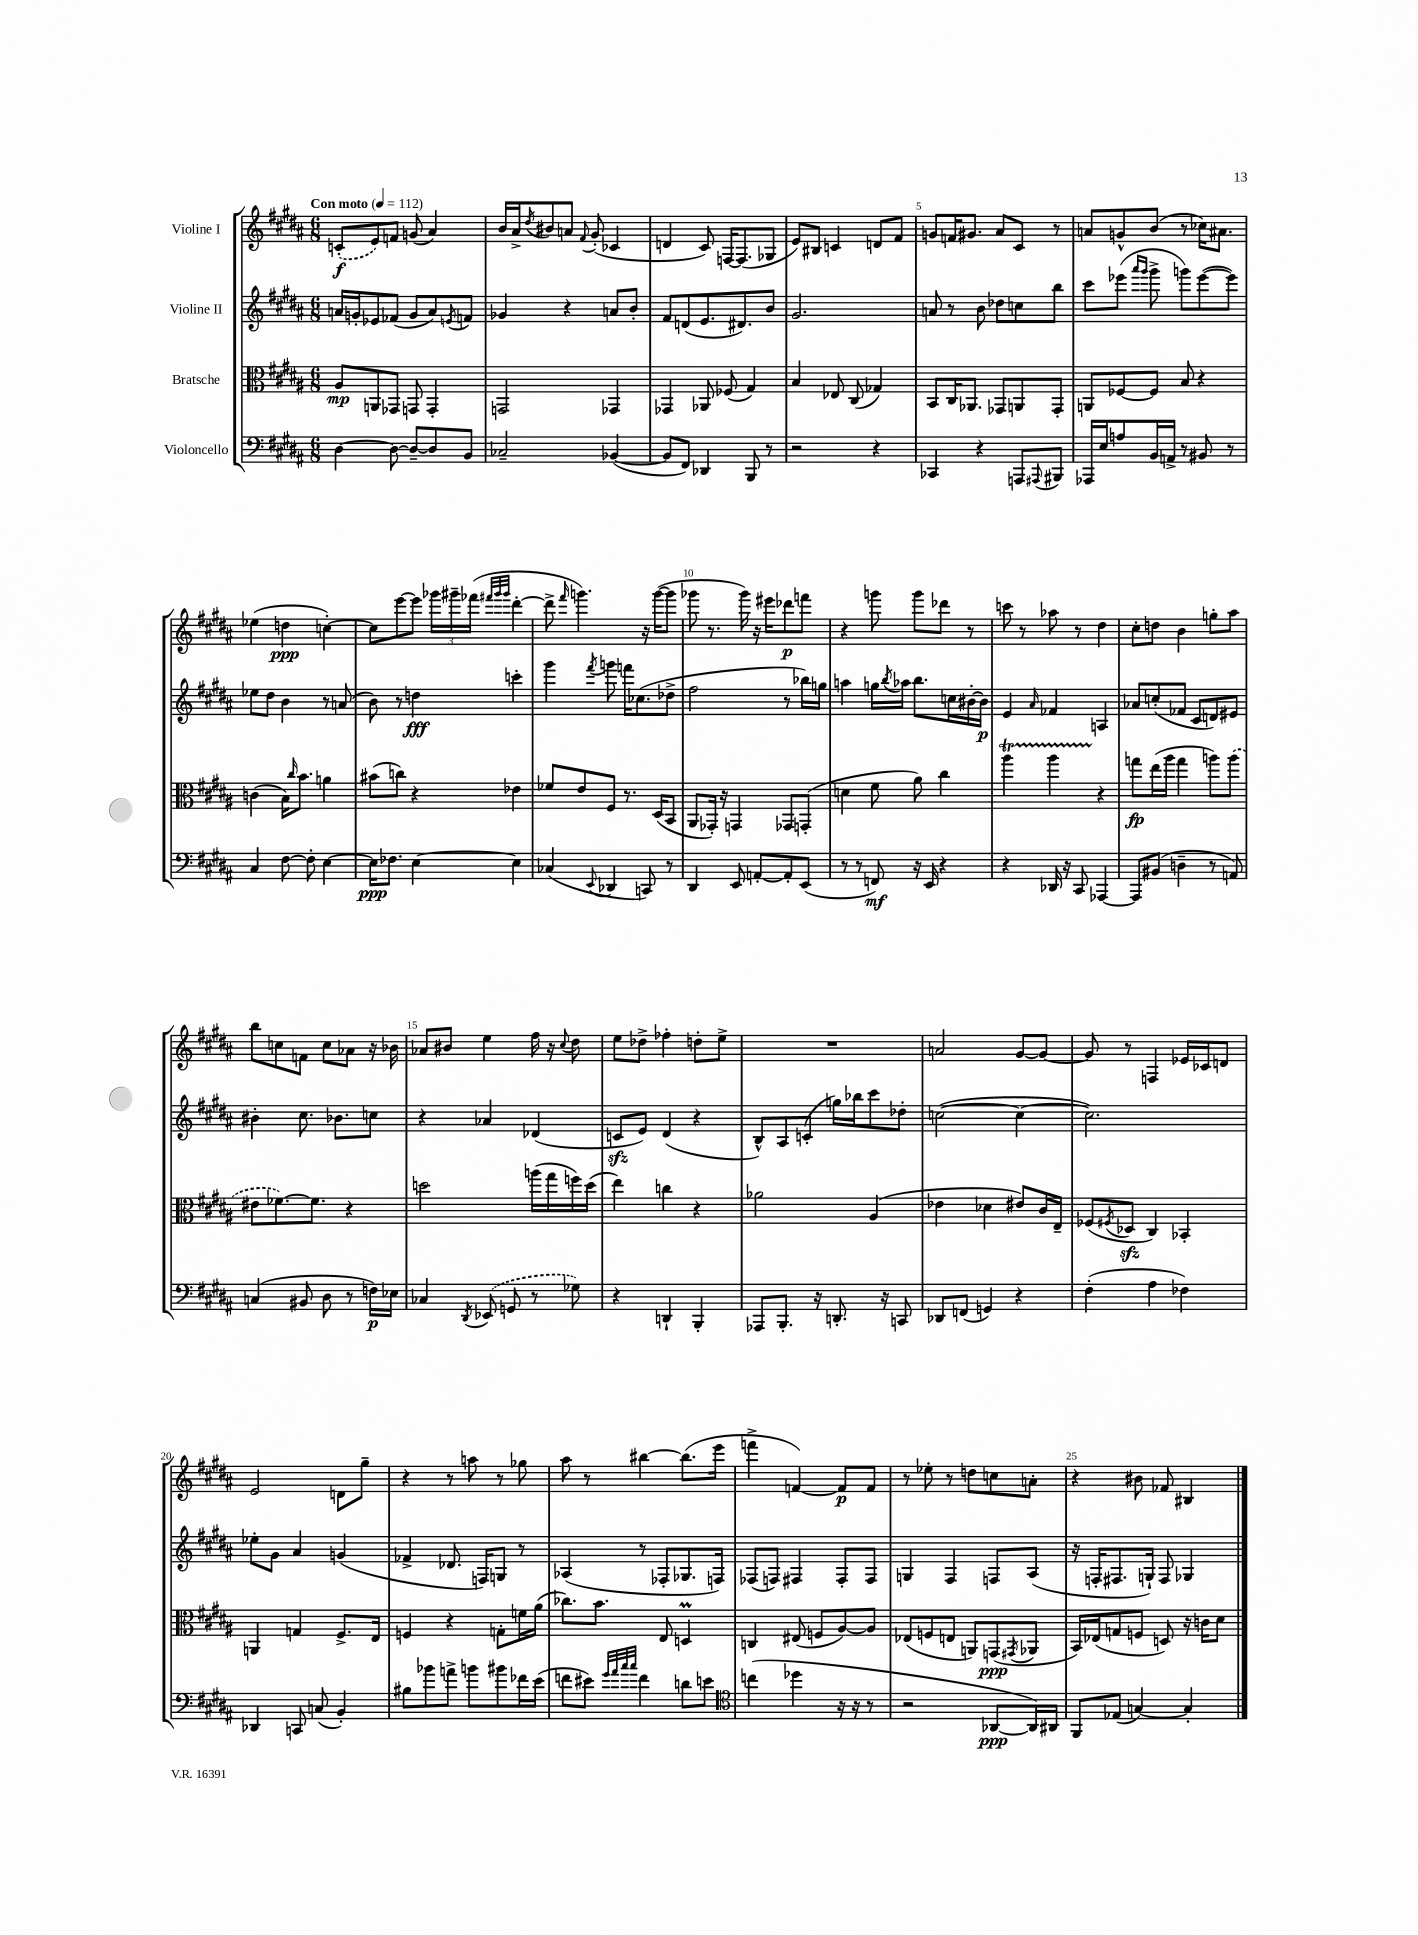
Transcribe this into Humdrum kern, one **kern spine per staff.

**kern	**kern	**kern	**kern
*staff4	*staff3	*staff2	*staff1
*clefF4	*clefC3	*clefG2	*clefG2
*k[f#c#g#d#a#]	*k[f#c#g#d#a#]	*k[f#c#g#d#a#]	*k[f#c#g#d#a#]
*M6/8	*M6/8	*M6/8	*M6/8
*MM112	*MM112	*MM112	*MM112
[4D#	8A#	16a	(8c'
.	.	16g'	.
.	8AA	8e-	8e)
8D#_	8GG-	(8f-	8f
8D#~_	8GG	8g	(8g
8D#]	4GG'	8a)	4a#)
.	.	8qe	.
8BB	.	8f	.
=	=	=	=
2C-~	2GG	4g-	16b
.	.	.	16a#^
.	.	.	8qdd#
.	.	.	8b#
.	.	4r	8a
.	.	.	8qqf#
.	.	.	(8g#'
([4BB-	4GG-	8a	4c-
.	.	8b'	.
=	=	=	=
8BB-]	4GG-	8f#	4d
8FF#)	.	(8d	.
4DD-	8AA-	8.e	8c#)
.	(8F-	.	[16F
.	.	8.d#)	(8.F]
8BBB	4G#)	.	.
8r	.	8b	8G-
=	=	=	=
2r	4B	2.g#	8e)
.	.	.	8B#
.	8E-	.	4c
.	(8C#	.	.
4r	4G-)	.	8d
.	.	.	8f#
=	=	=	=
4CC-	8BB	8a	8g
.	16C#	8r	16f
.	8.AA-	.	8.g#
4r	.	8b	.
.	8GG-	8dd-	8a#
8AAA	8AA	8cc	8c#
8qqAAA#	.	.	.
8BBB#	8GG-'	8bb	8r
=	=	=	=
16AAA-	8AA	8ccc#	8a
16E	.	.	.
8A	[8F-	(8eee-	8g^^
.	.	16qqaaa#	.
.	.	16qqggg#	.
16BB	8F-]	8ggg#^	(8b
16AA^	.	.	.
8r	8B	8ggg)	8r
8BB#	4r	([8eee-	16cc-)
.	.	.	8.a#
8r	.	8eee-])	.
=	=	=	=
4C#	(4c	8ee-	(4ee-
.	.	8dd#	.
[8F#	16B)	4b	4dd
.	16qqcc#	.	.
.	8.b	.	.
8F#']	.	.	.
[4E	4a	8r	[4cc')
.	.	(8a	.
=	=	=	=
16E]	(8b#	8b)	8cc]
8.F-	.	.	.
.	8cc)	8r	[8eee
[4E	4r	4dd	8eee]
.	.	.	24ggg-
.	.	.	24ggg#~
.	.	.	(24fff-
.	.	.	32qqfff#
.	.	.	32qqggg#
.	.	.	32qqggg#
4E]	4e-	4ccc'	[4ddd#'
=	=	=	=
(4C-	8f-	4ggg#	8ddd#^]
.	.	.	16qqfff#
.	8e	.	4.ggg)
8qqEE	.	8qfff#	.
4DD-	8F#	8ggg	.
.	8.r	16fff	.
.	.	(8.cc-	.
8CC)	.	.	16r
.	(16D#	.	([16ggg
8r	8BB	8dd-^	8ggg]
=	=	=	=
4DD#	8AA#	2ff#	8ggg-
.	16GG-')	.	8.r
.	16r	.	.
8EE	4GG	.	.
.	.	.	16ggg-)
[8AA'	.	.	16r
.	.	.	16eee#
8AA']	8GG-	8r	8ddd-
(8EE	(8GG'	16bb-)	8fff
.	.	16gg	.
=	=	=	=
8r	4d	4aa	4r
8r	.	.	.
8FF)	8f#	16gg	8ggg
.	.	8qbb	.
.	.	16aa-	.
16r	8a#)	8.bb	8ggg
16EE	.	.	.
4r	4cc#	.	8ddd-
.	.	16cc	.
.	.	[16b#'	8r
.	.	16b#]	.
=	=	=	=
4r	4aa#	4e	8ccc
.	.	.	8r
.	.	16qqa#	.
16DD-	4aa#	4f-	8aa-
16r	.	.	.
8CC#	.	.	8r
[4AAA-	4r	4A	4dd#
=	=	=	=
8AAA-]	8gg	8a-	8cc#'
(8BB#	(16ee	(8cc'	8dd
.	16aa#	.	.
4D~	4gg	8f-	4b
.	.	8c#	.
8r	8aa)	8d)	8gg'
8AA)	(8aa	8e#	8aa#
=	=	=	=
(4C	8e#	4b#'	8bb
.	[8.f-)	.	8cc
8BB#	.	8.cc#	8f
.	8.f-]	.	.
8D#	.	.	8cc
.	.	8.b-	.
8r	4r	.	8a-
16F)	.	8cc	16r
16E-	.	.	16b-
=	=	=	=
4C-	2dd	4r	8a-
.	.	.	8b#
8qDD#	.	.	.
(8EE-	.	4a-	4ee
8GG	.	.	.
8r	(16aa	(4d-	16ff#
.	16gg#	.	16r
.	.	.	8qqcc#
8G-)	16ff)	.	8dd#
.	(16dd	.	.
=	=	=	=
4r	4ee)	8c	8ee
.	.	8e)	8dd-^
4DD`	4cc	(4d#	4ff-'
4BBB'	4r	4r	8dd'
.	.	.	8ee^
=	=	=	=
8AAA-	2a-	8B^^)	2.r
8.BBB'	.	8A#	.
.	.	(8c'	.
16r	.	.	.
8.DD'	.	16gg)	.
.	.	16bb-	.
.	(4A#	8ccc#	.
16r	.	.	.
8CC	.	8dd-'	.
=	=	=	=
8DD-	4e-	([2cc	2a
(8FF	.	.	.
4GG)	4d-	.	.
4r	8e#)	4cc_	[8g#
.	16c#	.	8g#_
.	16E~	.	.
=	=	=	=
(4F#'	(8F-	2.cc])	8g#]
.	8qF#	.	.
.	8D-	.	8r
4A#	4C#)	.	4F
4F-)	4BB-'	.	16e-
.	.	.	16c-
.	.	.	8d
=	=	=	=
4DD-	4AA	8ee-'	2e
.	.	8g#	.
8CC	4G	4a#	.
(8C	.	.	.
4BB')	8.F#^	(4g	8d
.	.	.	8gg#~
.	16E	.	.
=	=	=	=
8B#	4F	4f-^	4r
8b-	.	.	.
8a^	4r	8.d-	8r
8b	.	.	8aa
.	.	16F)	.
8b#	8G'	8G	8r
16f-	16f	8r	8gg-
(16e	(16a#	.	.
=	=	=	=
8f	8.cc-)	(4A-	8aa#
8e#)	.	.	8r
.	8.b	.	.
32qqg#	.	.	.
32qqa#	.	.	.
32qqcc#	.	.	.
32qqcc#	.	.	.
4f	.	8r	[4bb#
.	8E	8F-'	.
8d	4D	8.G-	(8.bb#]
8e	.	.	.
.	.	16F)	16eee
=	=	=	=
*clefC4	*	*	*
(4cc	4C	(8F-	4fff^
.	.	8F)	.
4dd-	(8E#	4F#	[4f)
.	8F	.	.
16r	[8A#)	8F#'	8f]
16r	.	.	.
8r	8A#]	8F#	8f
=	=	=	=
2r	(8E-	4G	8r
.	8F	.	8ee-'
.	8E	4F#	8r
.	8AA)	.	8dd
[8AA-	(8GG	8F	8cc
.	8qGG#	.	.
16AA-])	8AA-	(8A#	8a'
16AA#	.	.	.
=	=	=	=
8FF#	16BB)	16r	4r
.	(16E-	16F'	.
(8E-	8G	8.F#	.
[4G)	8F	.	8b#
.	.	16G`)	.
.	8D)	8F#	8f-
4G']	16r	4G-	4B#
.	16c	.	.
.	8d#	.	.
==	==	==	==
*-	*-	*-	*-
